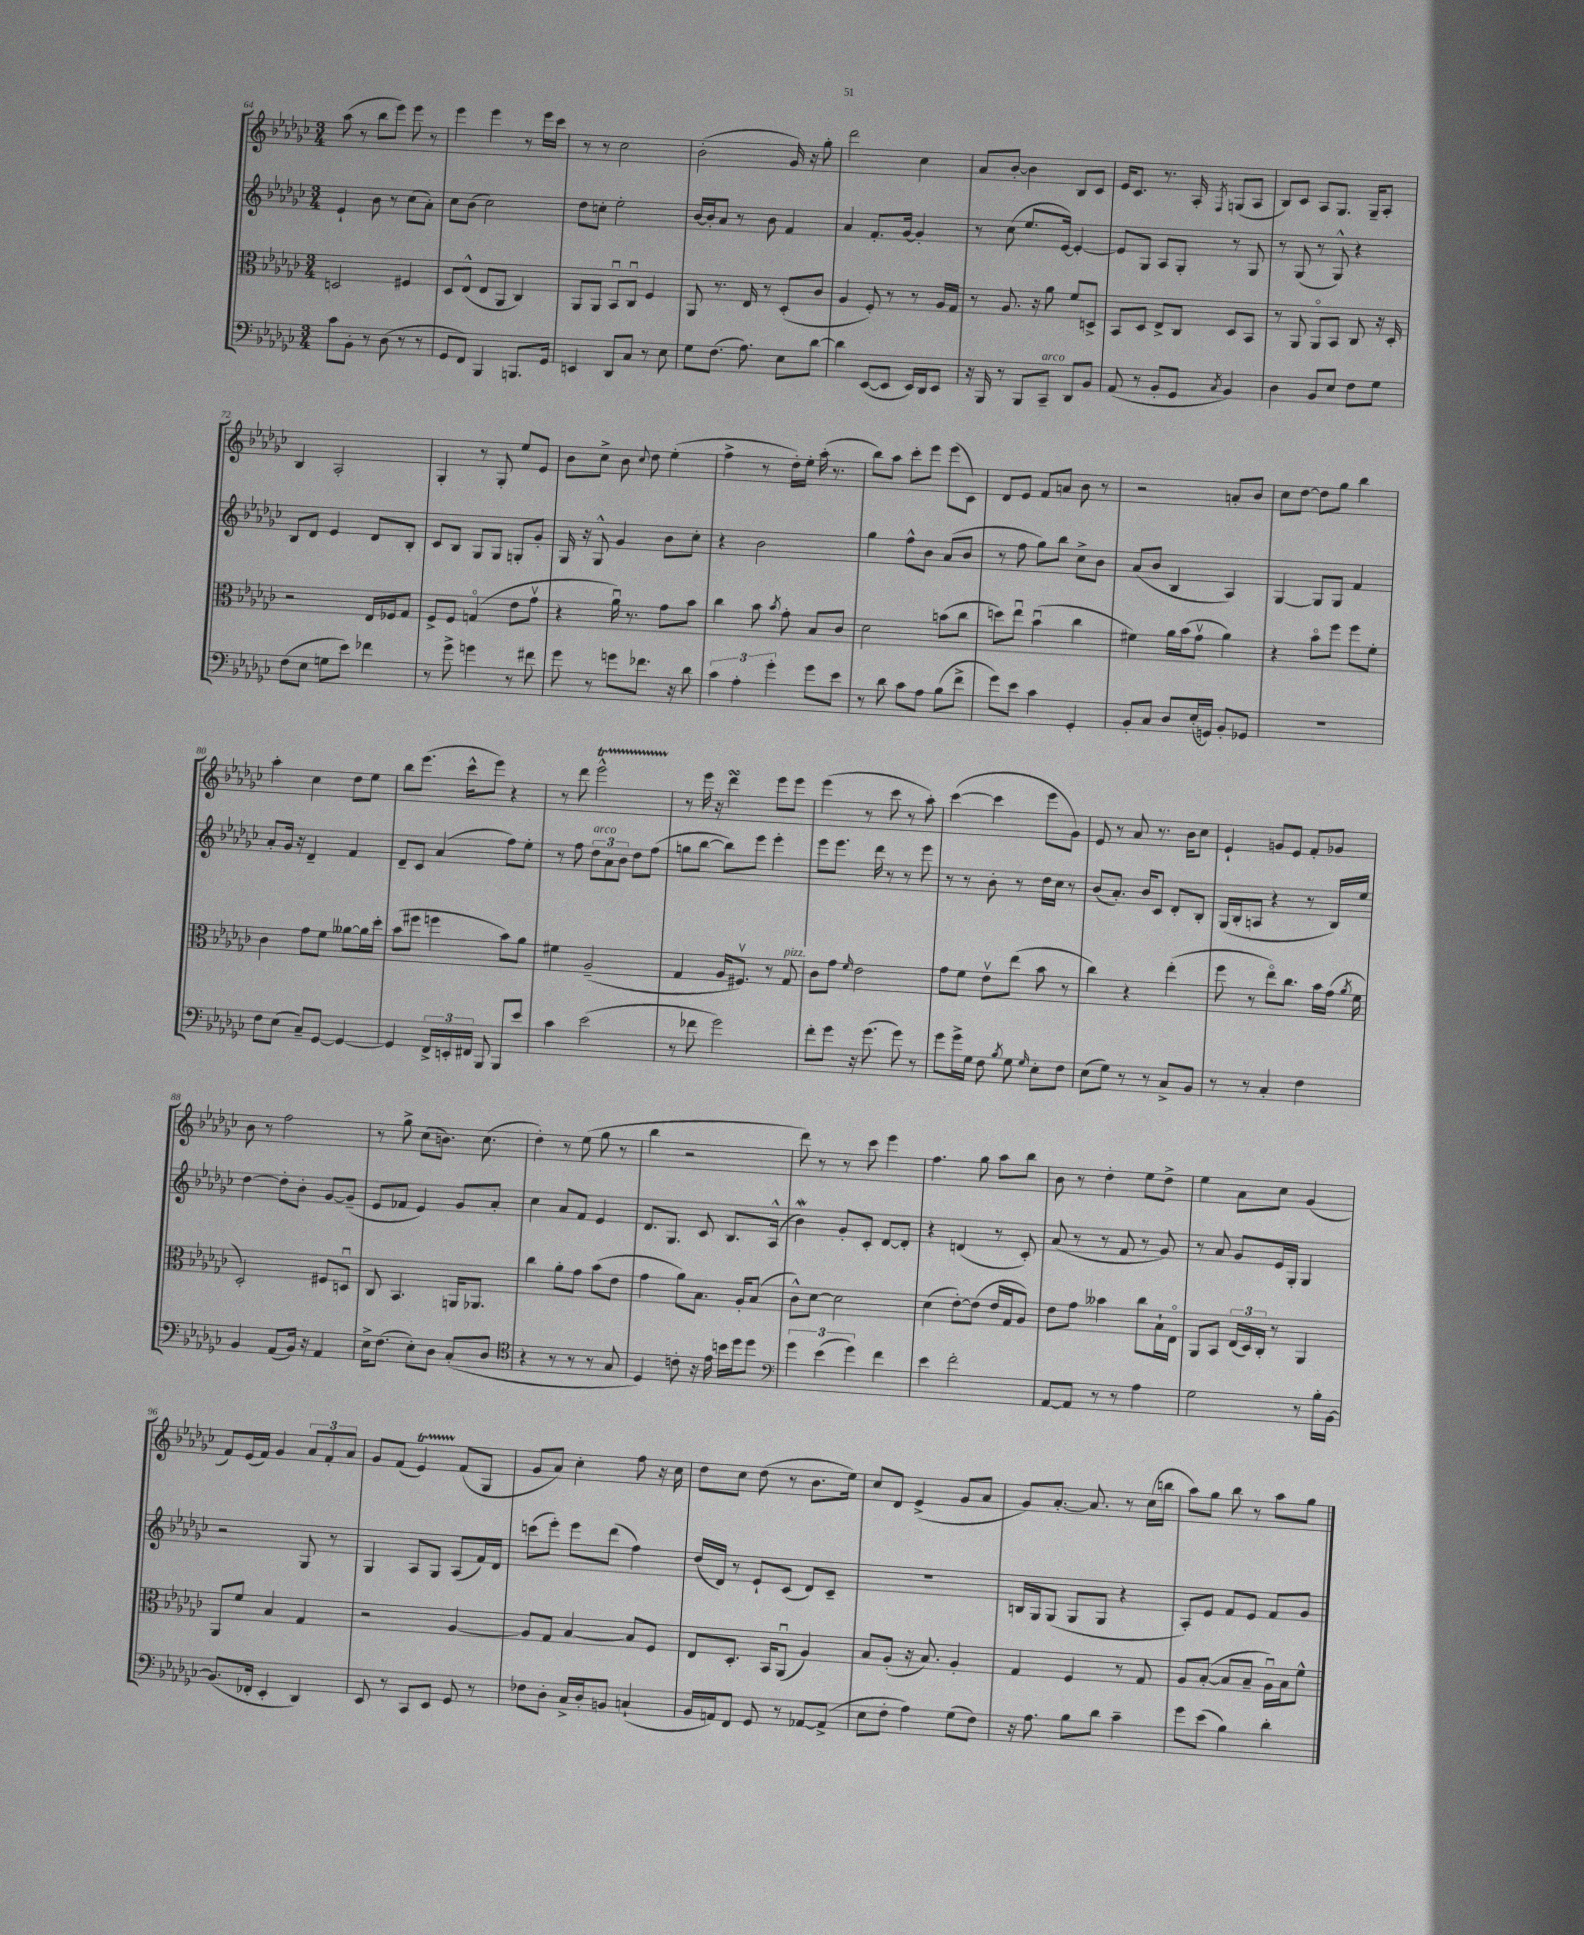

**kern	**kern	**kern	**kern
*staff4	*staff3	*staff2	*staff1
*clefF4	*clefC3	*clefG2	*clefG2
*k[b-e-a-d-g-c-]	*k[b-e-a-d-g-c-]	*k[b-e-a-d-g-c-]	*k[b-e-a-d-g-c-]
*M3/4	*M3/4	*M3/4	*M3/4
8c-\L	2D/	4e-`/	(8aa-\
8BB-'\J	.	.	8r
8r	.	8b-\	8bb-\L
(8D-\	.	8r	8eee-\J)
8r	4F#/	(8cc-\L	8eee-\
8r	.	8a-'\J)	8r
=	=	=	=
8GG-/L	8D-/L	8cc-\L	4eee-\
8FF/J)	(8E-^^/J	(8b-\J	.
4BBB-/	8E-/L	2cc-\)	4eee-\
.	8AA-/J	.	.
8.BBB/L	4C-/)	.	8r
.	.	.	16eee-\LL
16GG-/Jk	.	.	16ccc-\JJ
=	=	=	=
4EE/	8AA-/L	8dd-\L	8r
.	8AA-/J	8cc'\J	8r
8DD-/L	8BB-u/L	2ee-'\	2cc-\
8C-/J	8C-u/J	.	.
8r	4F/	.	.
8E-\	.	.	.
=	=	=	=
8G-\L	8AA-/	[16b-/LL	(2b-'\
.	.	16b-'/]J	.
(8.F\J	8.r	8a-/J	.
.	.	8r	.
8.A-\)	16E-/	.	.
.	8r	8b-\	.
8E-\L	(8D-'/L	4f/	16g-/)
.	.	.	16r
[8d-\J	8c-/J	.	8gg-'\
=	=	=	=
4d-\]	4A-/	4a-/	2ddd-\
([8EE-/L	8F'/)	8.f'/L	.
8EE-/]J	8r	.	.
.	.	[16g-/Jk	.
16EE-/LL)	8r	4g-'/]	4cc-\
16DD-/J	.	.	.
8EE-/J	16A-/LL	.	.
.	16G-/JJ	.	.
=	=	=	=
16r	8r	8r	8a-/L
16BBB-/	.	.	.
8r	8.A-/	(8cc-\	[8b-'/J
8BBB-/L	.	8.ee-/L	4b-\]
.	16r	.	.
8CC-~/J	8a-\	.	.
.	.	[16e-/Jk)	.
8DD-/L	8f/L	4e-'/_	8B-/L
8BB-/J	8D^/J	.	8c-/J
=	=	=	=
(8AA-/	8BB-/L	8e-/]L	16e-/LK
.	.	.	8.c-/J
8r	8D-/J	8G-/J	.
8BB-'/L	8E-^/L	8A-/L	8.r
8GG-/J	8C-/J	8G-'/J	.
.	.	.	16A-'/
8qC-/	.	.	8qF/
4BB-/)	8D-/L	8r	(8G/L
.	8BB-/J	8G-/	8A-/J
=	=	=	=
4D-\	8r	8r	8B-/L)
.	8AA-/	(8G-/	8c-/J
8BB-/L	8AA-o/L	8r	8A-/L
8E-/J	8BB-/J	8G-^^/)	8.G-/J
8F\L	8C-/	4r	.
.	.	.	16G-~/LK
8G-\J	16r	.	8A-'/J
.	16D-'/	.	.
=	=	=	=
(8F\L	2r	8B-/L	4B-/
8E-\J	.	8d-/J	.
8G\L	.	4e-/	2A-'/
8e-\J)	.	.	.
4f-\	16E-/LL	8d-/L	.
.	16F-/J	.	.
.	8G-/J	8B-'/J	.
=	=	=	=
8r	8F^/L	8c-/L	4G-'/
8g-^\	8F/J	8B-/J	.
4g\	(4Go/	8G-/L	8r
.	.	8G-/J	8G-'/
8r	8e-\L	8G'/L	8ee-/L
8f#\	8g-v\J	8g-'/J	8e-/J
=	=	=	=
8g-\	4r	16G-/	8b-\L
.	.	16r	.
8r	.	8G-^^/	8cc-^\J
8g\L	16a-u\)	4g-/	8b-\
.	8.r	.	.
.	.	.	8qqcc-/
8.f-\J	.	.	8dd-\
.	8g-\L	8b-\L	(4ee-'\
16r	.	.	.
8d-\	8b-\J	8cc-'\J	.
=	=	=	=
6c-\	4cc-\	4r	4ff^\
6A-'\	.	.	.
.	8b-\	2b-\	8r
6g-'\	.	.	.
.	8qb-/	.	.
.	8g-'\	.	16dd-'\LL)
.	.	.	16ee-'\JJ
8g-\L	8B-/L	.	(16aa-'\
.	.	.	8.r
8e-\J	8c-/J	.	.
=	=	=	=
8r	2d-\	4gg-\	8bb-\L)
8d-\	.	.	8aa-\J
8c-\L	.	8ff^^\L	8ccc-'\L
8A-\J	.	8b-\J	8eee-\J
(8B-\L	(8b\L	(8a-/L	(8eee-\L
8f^\J	8cc-\J	8b-/J	8c-\J)
=	=	=	=
8g-\L)	8dd\L)	8r	8d-/L
8e-\J	8ee-u\J	8ff\	8e-/J
4c-\	(4b-u\	8gg-\L)	8f/L
.	.	8bb-\J	8a/J
4GG-'/	4cc-\	8cc-^\L	8b-\
.	.	8b-\J	8r
=	=	=	=
8BB-'/L	4f#\)	(8a-/L	2r
8C-/J	.	8b-/J	.
8D-/L	16a-\LL	4B-/	.
.	(16b-\J	.	.
(16E-'/L	8g-v\J	.	.
16GG/JJ)	.	.	.
8BB-'/L	4a-\)	4A-/)	8a'/L
8GG-/J	.	.	8b-/J
=	=	=	=
2.r	4r	[4G-/	8cc-\L
.	.	.	[8dd-\J
.	8b-o\L	8G-/]L	8dd-\]L
.	8ff\J	8G-/J	8gg-\J
.	8ff\L	4f/	4bb-\
.	8f'\J	.	.
=	=	=	=
8F\L	4c-\	8a-'/L	4aa-'\
(8E-\J	.	16g-/Jk	.
.	.	16r	.
8C-~/L)	8g-\L	4d-~/	4cc-\
[8GG-/J	8f\J	.	.
4GG-/_	[8a--\L	4f/	8dd-\L
.	16a--\]L	.	8ee-\J
.	16dd-'\JJ	.	.
=	=	=	=
4GG-/]	(8b-\L	8d-~/L	8bb-\L
.	8ff#\J	8c-/J	(8.eee-\J
24FF^/LL	4ff\	(4a-/	.
24EE'/	.	.	.
.	.	.	16ccc-^^\LK
24FF#/JJ	.	.	.
8BBB-/	.	.	8eee-\J)
8BBB-/L	8b-\L)	8ff\L)	4r
8e-/J	8a-\J	8ee-'\J	.
=	=	=	=
4c-\	4f#\	8r	8r
.	.	8ff\	8ddd-\
(2e-\	(2A-~/	12dd-\L	2eee-^^\
.	.	12a-\	.
.	.	12b-\J	.
.	.	8dd-\L	.
.	.	(8ff\J	.
=	=	=	=
8r	4G-/	8gg\L	8r
8f-\	.	[8bb-\J	16eee-\
.	.	.	16r
2g-\)	16A-/LK	8bb-\]L)	4ddd-\
.	8.F#v/J)	.	.
.	.	8eee-\J	.
.	8r	4eee-'\	8eee-\L
.	8G-/	.	8eee-\J
=	=	=	=
8f'\L	8c-\L	8eee-\L	(4eee-\
8g-\J	8g-\J	8.eee-\J	.
.	16qqf/	.	.
16r	2e-\	.	8r
(8.g-\	.	16ddd-\	.
.	.	8r	8ccc-\
8g-\)	.	8r	8r
8r	.	8eee-\	8aa-'\)
=	=	=	=
8g-\L	8g-\L	8r	([4ccc-\
16g-^\L	8f\J	8r	.
16G-\JJ	.	.	.
8F\	8e-v\L	8b-'\	4ccc-\]
8qB-/	.	.	.
8G-\	(8ee-\J	8r	.
16qqG-/	.	.	.
8E-'\L	8b-\	16dd-\LL	8eee-\L
.	.	16cc-\JJ	.
8F\J	8r	8r	8g-\J)
=	=	=	=
(8E-\L	4cc-\)	(8b-/L	8e-/
8G-\J)	.	8.a-'/J)	8r
8r	4r	.	8a-/
.	.	16b-/LK	.
8r	.	8c-/J	8.r
8C-^/L	(4ee-'\	8d-'/L	.
.	.	.	16b-\LK
8BB-/J	.	8B-'/J	8cc-\J
=	=	=	=
8r	8ff\	(16G-/LL	4e-`/
.	.	16B-'/J	.
8r	8r	8A/J	.
4C-'/	8ee-o\L)	4r	8g/L
.	8.cc-\J	.	8e-/J
4F\	.	8r	8f'/L
.	16b-\LL	.	.
.	(16g-\JJ	16B-/LL)	8g-/J
.	8qa-/	.	.
.	16f\	16ee-/JJ	.
=	=	=	=
4BB-/	2D-'/)	[4dd-\	8b-\
.	.	.	8r
(8AA-/L	.	8dd-'\]L	2ff\
16BB-/Jk)	.	8b-'\J	.
16r	.	.	.
4AA-/	8F#/L	[8g-/L	.
.	8Du/J	(8g-~/]J	.
=	=	=	=
16E-^\LK	8C-/	8e-/L	8r
(8.F\J	.	.	.
.	4.BB-/	8f-/J	8gg-^\
8E-'\L)	.	4e-/)	(8cc-\L
8D-\J	.	.	8.b\J)
(8C-'/L	16AA/LK	8g-/L	.
.	8.AA-/J	.	(8.cc-\
8D-/J	.	8a-'/J	.
=	=	=	=
*clefC4	*	*	*
4r	4cc-\	4cc-\	4dd-'\)
8r	8a-'\L	8a-/L	8r
8r	8g-\J	8f/J	(8ee-\
8r	(8b-\L	4e-/	8gg-\
8G-/	8e-\J	.	8r
=	=	=	=
4D-/)	4g-\	8.d-/L	4bb-\
.	.	8.G-/J	.
8c'\	8a-\L)	.	2r
16r	8.B-\J	8c-/	.
16e-\	.	.	.
16b\LL	.	8.B-/L	.
16dd-\J	16A-'/LK	.	.
8dd-\J	(8B-/J	.	.
.	.	(16A-^^/Jk	.
=	=	=	=
*clefF4	*	*	*
6g-\	8c-^^\L)	4b-\)	8ddd-\)
.	[8d-\J	.	8r
(6e-\	.	.	.
.	2d-\]	8g-'/L	8r
6g-\)	.	.	.
.	.	8c-'/J	8ccc-\
4f\	.	[8d-/L	4eee-\
.	.	8d-'/]J	.
=	=	=	=
4e-\	(4d-\	4r	4.ff\
2f'\	[8e-'\L)	(4d/	.
.	(8e-\]J	.	8gg-\
.	16e-/LL	8r	8aa-\L
.	16G-/J	.	.
.	8A-/J)	8c-'/)	8bb-\J
=	=	=	=
[8AA-/L	8e-\L	(8a-/	8b-\
8AA-/]J	8g-\J	8r	8r
8r	4b--\	8r	4dd-'\
8r	.	8f/	.
4A-\	8cc-\L	8r	8ee-\L
.	16B-`\L	8g-/)	8dd-^\J
.	16E-o\JJ	.	.
=	=	=	=
2G-\	8AA-/L	8r	4ee-\
.	8BB-/J	8a-/	.
.	(24E-/LL	8g-/L	8a-\L
.	24D-/)	.	.
.	24C-'/JJ	.	.
.	8r	16e-/L	8cc-\J
.	.	16G-'/JJ	.
8r	4AA-/	4G-/	(4g-/
16B-'\LL	.	.	.
[16BB-\JJ	.	.	.
=	=	=	=
(8.BB-/]L	8AA-/L	2r	8f/L)
.	8f/J	.	(16e-/L
16FF-'/Jk	.	.	16f/JJ)
4EE-'/	4B-/	.	4g-/
4DD-/)	4G-/	8G-/	12a-/L
.	.	.	12f'/
.	.	8r	.
.	.	.	12a-/J
=	=	=	=
8EE-/	2r	4G-/	8g-/L
8r	.	.	(8f/J
8CC-/L	.	8A-/L	4e-/)
8EE-/J	.	8G-/J	.
8GG-/	[4A-/	(8A-/L	(8f/L
8r	.	16f/L)	8G-/J
.	.	16d-/JJ	.
=	=	=	=
8F-\L	8A-/]L	(8ccc\L	8g-/L
8D-'\J	8G-/J	8eee-'\J)	8a-/J)
16C-^/LL	[4B-/	8eee-\L	4cc-'\
16D-'/J	.	.	.
8BB/J	.	(8ddd-\J	.
(4C`/	8B-/]L	4ff\)	8ff\
.	8F/J	.	16r
.	.	.	16cc-\
=	=	=	=
16BB-/LL	8E-/L	(16dd-/LL	8dd-\L
16AA/J)	.	16d-/JJ)	.
8FF/J	8.D-'/J	8r	8cc-\J
8GG-/	.	8e-`/L	(8dd-\
.	16BB-/LK	.	.
8r	(8AA-u/J	(8c-/J	8r
[8AA-/L	4A-/)	8d-/L)	8.b-\L
(8AA-^/]J	.	8c-~/J	.
.	.	.	16ee-\Jk)
=	=	=	=
8E-\L	8B-/L	2.r	8cc-/L
8F'\J	(8A-'/J	.	8d-/J
4A-\)	16r	.	(4e-^/
.	8.B-/)	.	.
(8G-\L	4A-'/	.	8g-/L
8F\J)	.	.	8a-/J
=	=	=	=
16r	4G-/	16B/LL	8g-/L)
8.A-\	.	16G-/J	.
.	.	(8G-/J	[8.a-'/J
8B-\L	4F/	8G-/L	.
.	.	.	8.a-/]
8d-\J	.	8G-/J	.
4c-~\	8r	4r	8r
.	8G-/	.	(16cc-\LL
.	.	.	16bb\JJ
=	=	=	=
8g-\L	8A-/L	8A-'/L)	8aa-\L)
(8e-\J	([8B-'/J	8e-/J	8gg-\J
4B-\)	8B-/]L	8f/L	8bb-\
.	8B-~/J	8e-/J	8r
4d-'\	16A-u\LL)	8f/L	8aa-\L
.	16B-\J	.	.
.	8f^^\J	8g-/J	8gg-\J
==	==	==	==
*-	*-	*-	*-
